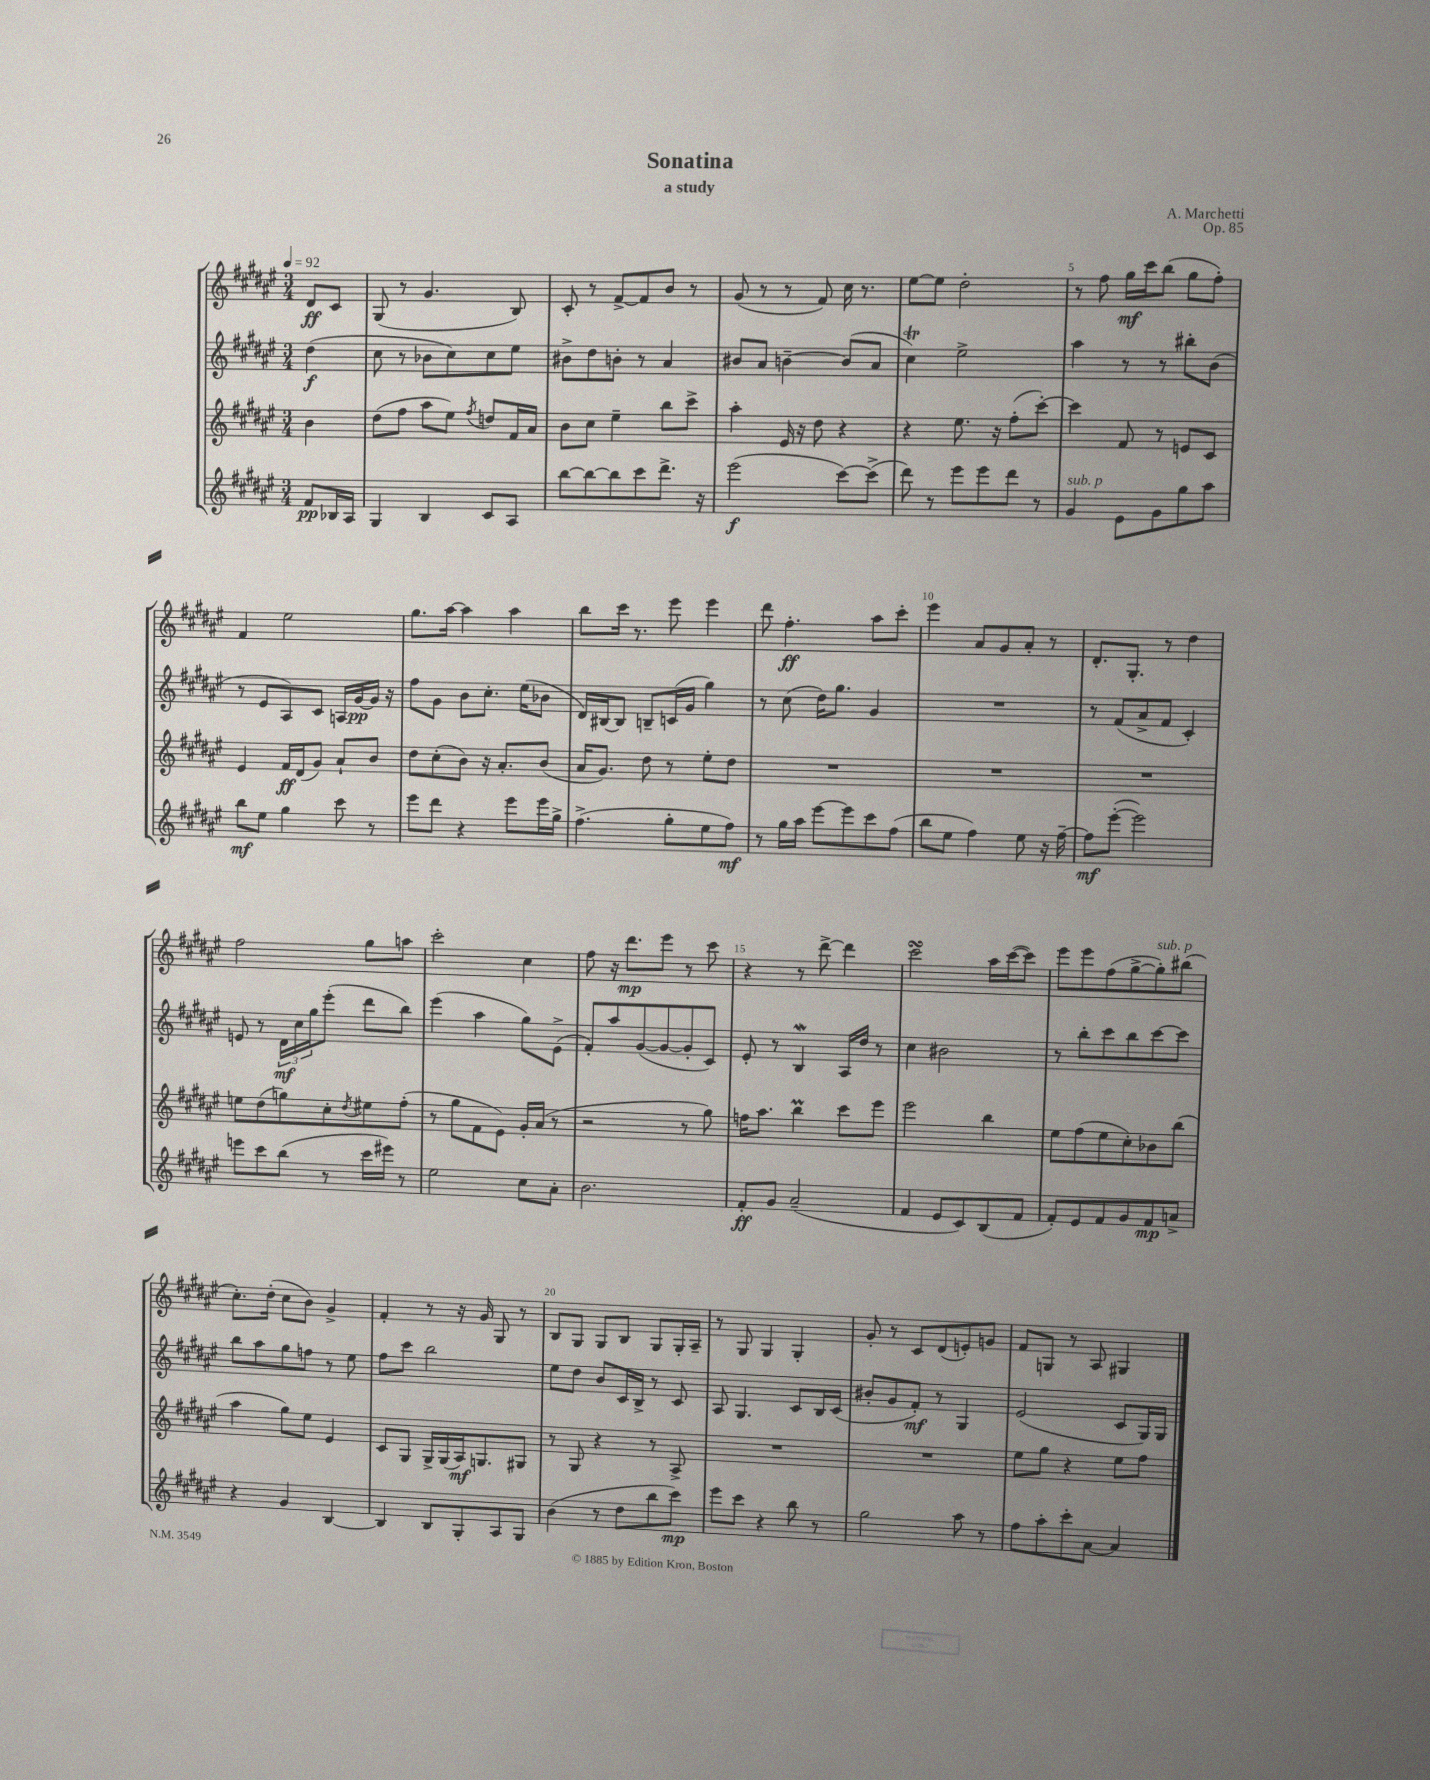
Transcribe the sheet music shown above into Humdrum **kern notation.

**kern	**kern	**kern	**kern
*staff4	*staff3	*staff2	*staff1
*clefG2	*clefG2	*clefG2	*clefG2
*k[f#c#g#d#a#e#]	*k[f#c#g#d#a#e#]	*k[f#c#g#d#a#e#]	*k[f#c#g#d#a#e#]
*M3/4	*M3/4	*M3/4	*M3/4
*MM92	*MM92	*MM92	*MM92
8f#	4b	(4dd#	8d#
16B-	.	.	8c#
16A#	.	.	.
=	=	=	=
4G#	(8dd#	8cc#	(8G#
.	8ff#	8r	8r
4B	8aa#	8b-	4.g#
.	8ee#)	8cc#)	.
.	8qff#	.	.
8c#	8dd	8cc#	.
8A#	16f#	8ee#	8B)
.	16a#	.	.
=	=	=	=
[8bb	8b	8b#^	8c#'
8bb_	8cc#	8dd#	8r
8bb]	4ee#~	8b'	[8f#^
8ccc#	.	8r	8f#]
8.ddd#^	8bb	4a#	8b
.	8ccc#^	.	8r
16r	.	.	.
=	=	=	=
(2eee#	4aa#'	8b#	(8g#
.	.	8a#	8r
.	16e#	[4b~	8r
.	16r	.	.
.	8dd#	.	8f#)
[8ccc#)	4r	(8b]	16cc#
.	.	.	8.r
(8ccc#^]	.	8a#	.
=	=	=	=
8ddd#)	4r	4cc#)	[8ee#
8r	.	.	8ee#]
8eee#	8.ee#	2ee#^	2dd#'
8eee#	.	.	.
.	16r	.	.
8ddd#	(8ff#'	.	.
8r	[8ccc#')	.	.
=	=	=	=
4g#	4ccc#]	4aa#	8r
.	.	.	8ff#
8e#	8f#	8r	16gg#
.	.	.	16ccc#
8g#	8r	8r	(8bb
8gg#	8e	8bb#'	8gg#
8aa#	8c#	(8b	8ff#')
=	=	=	=
8bb	4e#	8r	4f#
8ee#	.	8e#	.
4gg#	16f#	8A#)	2ee#
.	(16d#	.	.
.	8g#)	8c#	.
8ccc#	8a#`	16A	.
.	.	[16g#	.
8r	8b	16g#]	.
.	.	16r	.
=	=	=	=
8eee#	8dd#	8ff#	8.gg#
8ddd#	(8cc#'	8g#	.
.	.	.	[16aa#
4r	8b)	8b	4aa#]
.	16r	8.cc#'	.
.	8.a#'	.	.
8eee#	.	.	4aa#
.	.	(16ee#	.
16eee#	(8b	8b-	.
16gg#^	.	.	.
=	=	=	=
(4.ff#^	16a#	16d#)	8bb
.	8.g#)	[16B#	.
.	.	8B#]	16ccc#
.	.	.	8.r
.	8dd#	8B~	.
8gg#'	8r	(16c	8eee#
.	.	16g#	.
8ee#	8ee#'	4gg#)	4eee#
8ff#)	8dd#	.	.
=	=	=	=
8r	2.r	8r	8ddd#
16gg#	.	(8cc#	4.ff#'
16aa#	.	.	.
[8eee#	.	16dd#)	.
.	.	8.gg#	.
8eee#]	.	.	.
8ccc#	.	4g#	8aa#
(8ff#	.	.	8ccc#'
=	=	=	=
8bb	2.r	2.r	4eee#
8ee#	.	.	.
4ff#)	.	.	8a#
.	.	.	8g#
8ee#	.	.	8a#'
16r	.	.	8r
[16ff#~	.	.	.
=	=	=	=
8ff#]	2.r	8r	8.d#'
([8eee#'	.	(8f#	.
.	.	.	8.G#'
2eee#])	.	8a#^	.
.	.	8f#	8r
.	.	4c#')	4dd#
=	=	=	=
8eee	8ee	8e	2ff#
8ccc#	(8dd#	8r	.
(8bb	8gg)	24d#	.
.	.	24cc#	.
.	.	24gg#	.
8r	8cc#'	(8eee#'	.
.	8qdd#	.	.
16ccc#	8ee#	8ddd#	8gg#
16eee#)	.	.	.
8r	(8ff#'	8bb)	8aa
=	=	=	=
2ee#	8r	(4eee#	2ccc#'
.	8gg#	.	.
.	8f#	4aa#	.
.	8e#)	.	.
8cc#	16g#'	8gg#)	4cc#
.	(16a#	.	.
8a#'	8r	(8e#^	.
=	=	=	=
2.b	2r	8f#')	8ff#
.	.	8aa#	16r
.	.	.	8.ddd#
.	.	([8g#	.
.	.	8g#_	8eee#
.	8r	8g#']	8r
.	8gg#)	8c#)	8ccc#
=	=	=	=
8f#'	16ff	8e#'	4r
.	8.aa#	.	.
8g#	.	8r	.
(2a#~	4bb	4B	8r
.	.	.	[8ddd#^
.	8ccc#	16A#	4ddd#]
.	.	16dd#	.
.	8eee#	8r	.
=	=	=	=
4f#	2eee#	4cc#	2ccc#
8e#	.	2b#	.
8c#)	.	.	.
(8B	4bb	.	16aa#
.	.	.	([16ccc#
8f#	.	.	8ccc#])
=	=	=	=
8f#')	8ee#	8r	8eee#
8e#	(8ff#	8bb'	8eee#
8f#	8ee#	8ccc#	(8ff#
8g#	8cc#')	8bb	[8gg#^
8f#	8b-	[8ccc#	8gg#'])
8a^	(8bb	8ccc#]	(8bb#
=	=	=	=
4r	4aa#	8bb	8.cc#')
.	.	8aa#	.
.	.	.	(16dd#'
4g#	8gg#)	8gg#	8cc#
.	8ee#	8ff	8b)
[4B	4e#	8r	4g#^
.	.	8ee#	.
=	=	=	=
4B]	8c#	8ff#	4f#'
.	8G#	8ccc#	.
8B	16G#^	2bb	8r
.	(16G#	.	.
8G#'	16A#)	.	16r
.	8.G	.	16g#
8A#	.	.	8G#
8G#	8G#	.	8r
=	=	=	=
(4b	8r	8ee#	8B
.	8G#	8dd#	8G#
8r	4r	8b	8G#
8dd#	.	16c#	8B
.	.	16B^	.
8bb	8r	8r	8G#
8ccc#)	8A#^	8c#	16G#'
.	.	.	16A#~
=	=	=	=
8eee#	2.r	8A#	8r
8ccc#	.	4.G#	8G#
4r	.	.	4G#
8bb	.	8c#	4G#'
8r	.	16B	.
.	.	(16c#	.
=	=	=	=
2gg#	2.r	8b#'	8g#'
.	.	8g#	8r
.	.	8f#')	8c#
.	.	8r	(8d#
8aa#	.	4G#	8e')
8r	.	.	8g
=	=	=	=
8ff#	8ee#	(2e#	8f#
8aa#'	8gg#	.	8G
8ccc#'	4r	.	8r
[8a#	.	.	8A#
4a#]	8ee#	8c#	4G#
.	8ff#	16G#)	.
.	.	16G#	.
==	==	==	==
*-	*-	*-	*-
